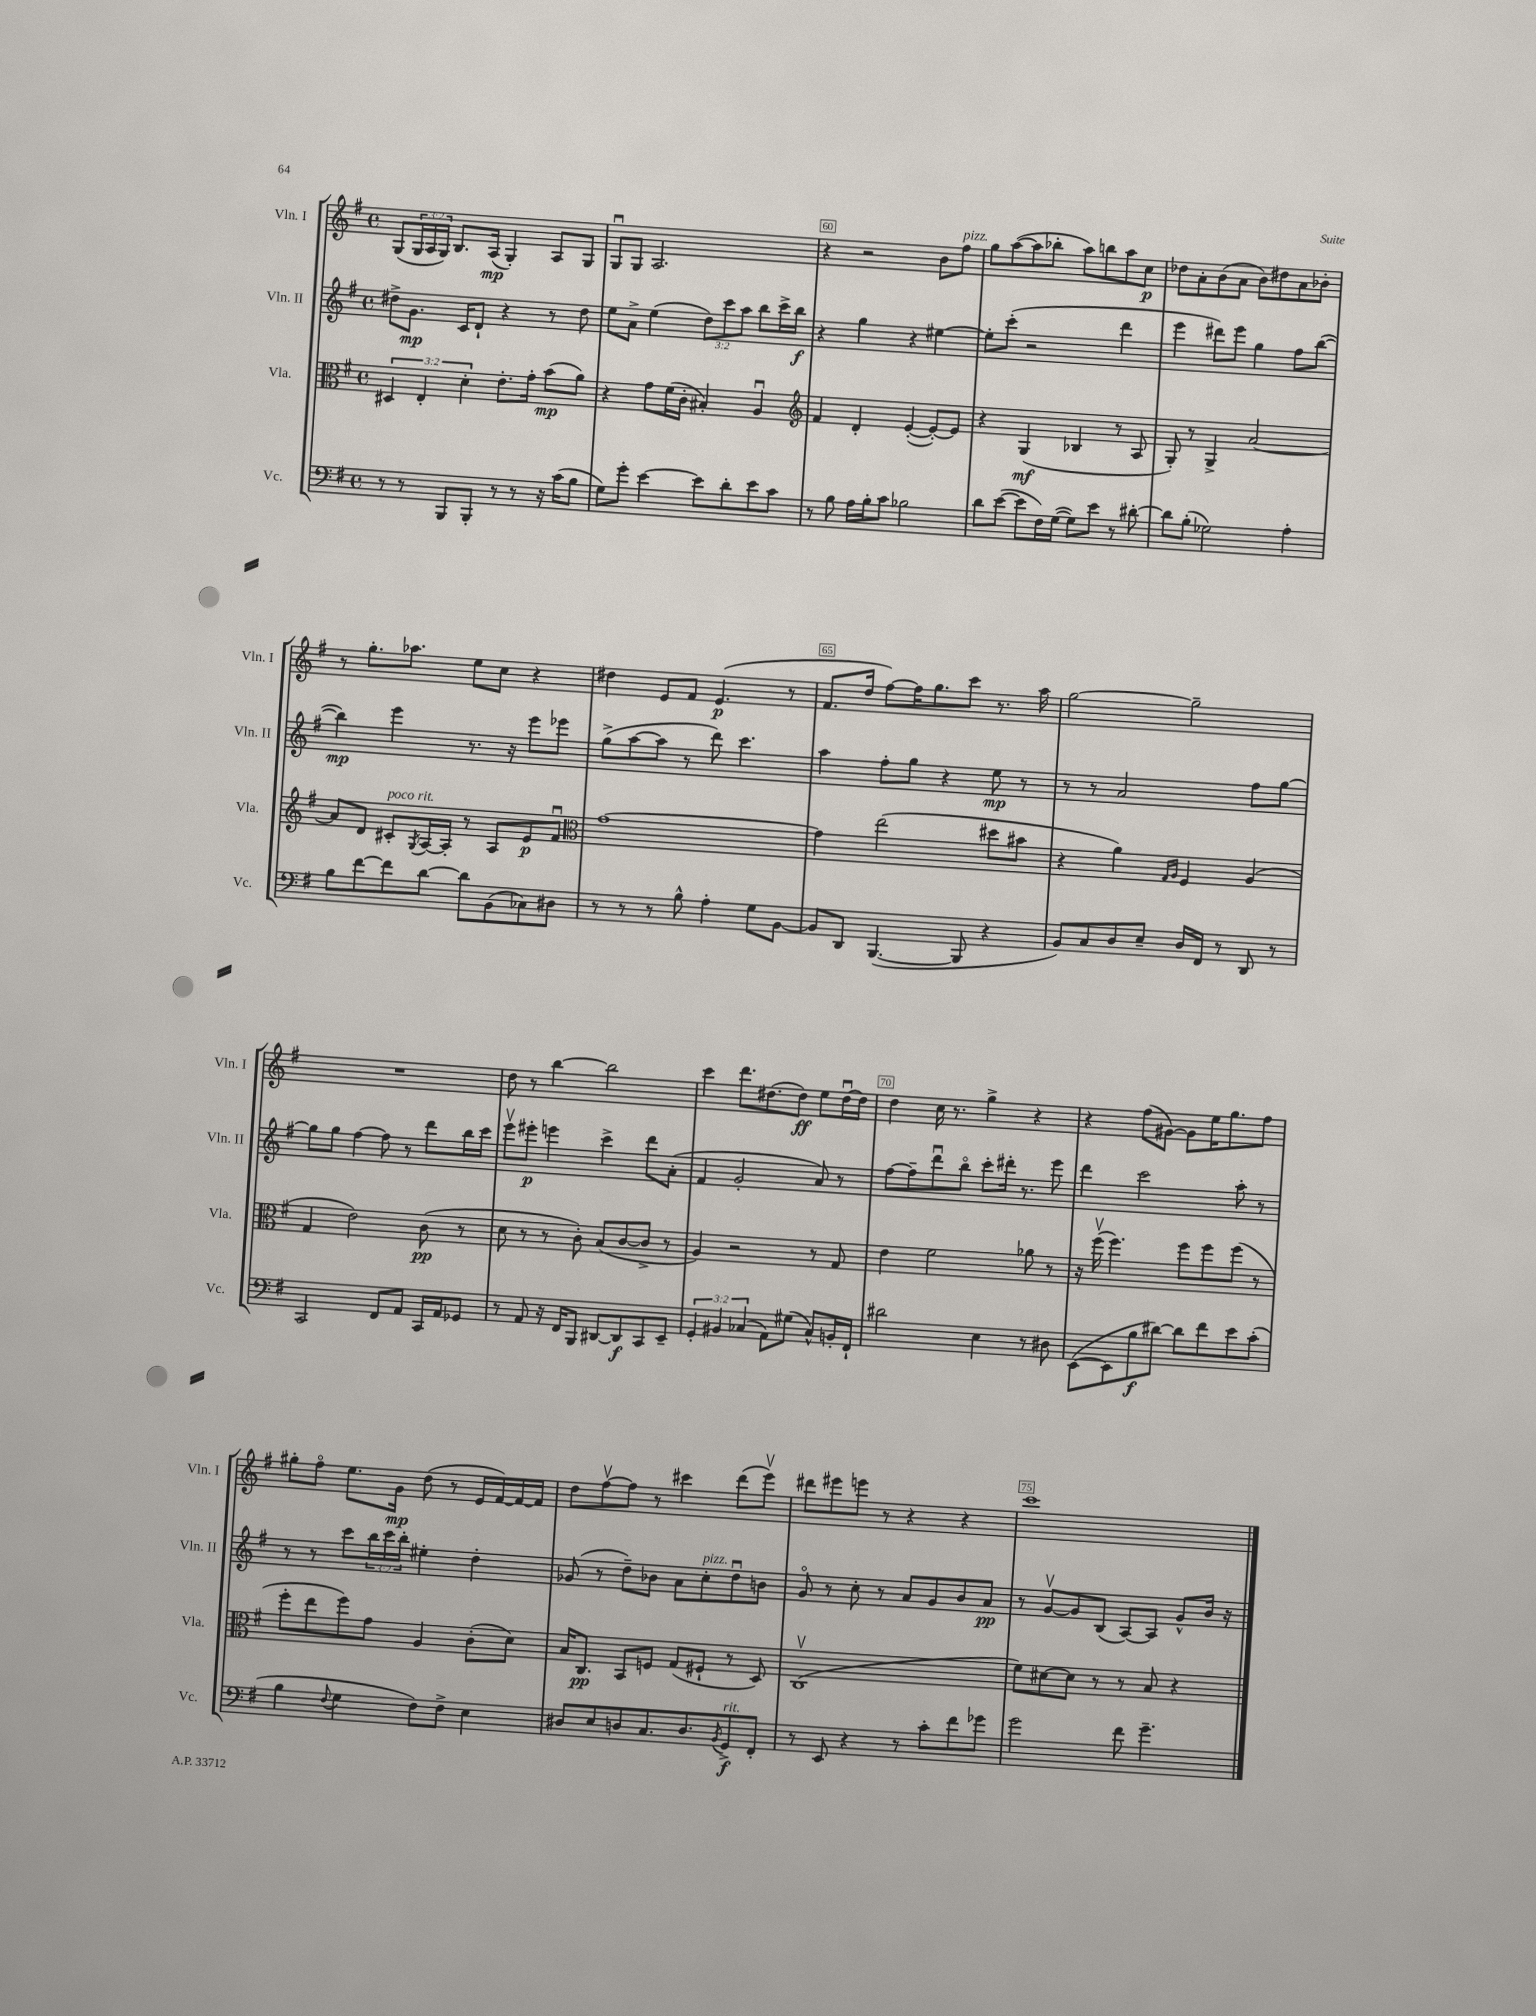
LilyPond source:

<<
\new StaffGroup <<
\new Staff = "s0" \with { instrumentName = "Vln. I" shortInstrumentName = "Vln. I" } {
    \clef treble \key g \major \defaultTimeSignature \time 4/4 \override Staff.TupletNumber.text = #tuplet-number::calc-fraction-text
    g8( \tuplet 3/2 { g16 a16 g16) } b8. a16\mp( g4-.) a8 g8 |
    g8\downbow g8 a2. |
    r4 r2 b'8 fis''8^\markup { \italic "pizz." } |
    g''8 a''8~( a''8 bes''8-. a''8) b''8 a''8 c''8\p |
    des''8 a'8-. b'8( a'8 b'8) dis''8 a'8 bes'8-. |
    r8 g''8.-. aes''8. e''8 c''8 r4 |
    dis''4 e'8 fis'8 e'4.\p( r8 |
    fis'8. d''16 fis''8~) fis''16 g''8. c'''8 r8. a''16 |
    g''2~ g''2-- |
    R1 |
    d''8 r8 b''4~ b''2 |
    c'''4 d'''8. dis''8.( dis''8\ff) e''8 dis''16~\downbow dis''16 |
    d''4 c''16 r8. g''4-> r4 |
    r4 fis''8( gis'8~) gis'8 e''16 g''8. fis''8 |
    gis''8-. fis''8\flageolet e''8. g'16\mp d''8( r8 e'16 fis'16~) fis'16~ fis'16 |
    d''8 fis''8~\upbow fis''8 r8 cis'''4 d'''8( e'''8\upbow) |
    dis'''8 eis'''8 e'''8 r8 r4 r4 |
    c'''1 \bar "|." |
}
\new Staff = "s1" \with { instrumentName = "Vln. II" shortInstrumentName = "Vln. II" } {
    \clef treble \key g \major \defaultTimeSignature \time 4/4 \override Staff.TupletNumber.text = #tuplet-number::calc-fraction-text
    dis''8-> g'8.\mp c'16 d'8-! r4 r8 dis''8 |
    e''8 a'8-> e''4( \tuplet 3/2 { d''8) c'''8 a''8 } b''8 c'''16-> b''16\f |
    r4 g''4 r4 eis''4~ |
    eis''8-. c'''8-.( r2 d'''4 |
    e'''4 dis'''8) e'''8 g''4 fis''8 b''8~( |
    b''4\mp) e'''4 r8. r16 e'''8 ees'''8 |
    g''8->( a''8~ a''8 r8 d'''8) c'''4. |
    a''4 fis''8-. g''8 r4 e''8\mp r8 |
    r8 r8 a'2 fis''8 g''8~ |
    g''8 g''8 fis''4~ fis''8 r8 d'''8 b''16 c'''16 |
    e'''8\upbow eis'''8-.\p e'''4 c'''4-> d'''8 a'8-.( |
    fis'4 g'2-. a'8) r8 |
    fis''8~ fis''8-- d'''8\downbow b''8\flageolet c'''8-. dis'''16-. r8. e'''8 |
    d'''4 c'''2 a''8-. r8 |
    r8 r8 c'''8 \tuplet 3/2 { b''16 c'''16 b''16-. } eis''4-. d''4-. |
    ges'8( r8 d''8--) bes'8 a'8 c''8-.^\markup { \italic "pizz." } d''8\downbow b'8 |
    g'8\flageolet r8 c''8-. r8 a'8 g'8 b'8 a'8\pp |
    r8 g'8~\upbow g'8 b8( a8~) a8 g'8-^ b'16 r16 \bar "|." |
}
\new Staff = "s2" \with { instrumentName = "Vla." shortInstrumentName = "Vla." } {
    \clef alto \key g \major \defaultTimeSignature \time 4/4 \override Staff.TupletNumber.text = #tuplet-number::calc-fraction-text
    \tuplet 3/2 { dis4 e4-. d'4-. } e'8.-. g'16-. b'8\mp( a'8) |
    r4 g'8 fis'16( c'16-. bis4-.) a4\downbow |
    \clef treble fis'4 d'4-. e'4~-.( e'8~-.) e'8 |
    r4 g4\mf( bes4 r8 a8 |
    g8-.) r8 g4-> a'2~ |
    a'8 d'8 cis'8-.^\markup { \italic "poco rit." } \acciaccatura { g8 } a16~ a16-. r8 a8 e'8\p fis'8\downbow |
    \clef alto g'1~ |
    g'4 e''2( dis''8 bis'8 |
    r4 a'4) \grace { g16 a16 } fis4 a4( |
    g4 e'2) c'8\pp( r8 |
    d'8 r8 r8 c'8-.) b8( c'8~ c'8-> r8 |
    a4) r2 r8 g8 |
    e'4 fis'2 aes'8 r8 |
    r16 fis''16\upbow( fis''4.) fis''8 fis''8 fis''8( r8 |
    fis''8-. e''8 fis''8) g'8 a4 c'8-.( d'8) |
    b16 c8.\pp b,8 f8 g8( fis8-! r8 d8) |
    c1\upbow( |
    fis'8) dis'8~ dis'8 r8 r8 b8 r4 \bar "|." |
}
\new Staff = "s3" \with { instrumentName = "Vc." shortInstrumentName = "Vc." } {
    \clef bass \key g \major \defaultTimeSignature \time 4/4 \override Staff.TupletNumber.text = #tuplet-number::calc-fraction-text
    r8 r8 b,,8 b,,8-. r8 r8 r16 c'16( b8 |
    g8) g'8-. e'4~ e'8 d'8-. e'8 c'8 |
    r8 b8 a16 b16-. c'8 bes2 |
    d'8 e'8~( e'8 fis16) g16~( g8) e'8 r8 dis'8~-. |
    dis'8 b8-.( ges2) a4-. |
    b8 fis'8~ fis'8 d'8~ d'8 b,8( ces8) dis8 |
    r8 r8 r8 b8-^ a4-. g8 b,8~ |
    b,8 d,8 b,,4.~( b,,8 r4 |
    b,8) c8 d8 e8-- d16 fis,16 r8 d,8 r8 |
    c,2 fis,8 a,8 c,16 a,16 ges,8 |
    r8 a,8 r16 fis,16 b,,8 dis,8~ dis,8\f c,8 e,8-- |
    \tuplet 3/2 { g,4-. bis,4 ces4( } a,8) gis8( ces8-^) b,16-. fis,16-! |
    dis'2 e4 r8 dis8 |
    e,8~( e,8 b8\f dis'8~) dis'8 fis'8 e'8 c'8-.( |
    b4 \appoggiatura { fis8 } g4 fis8) fis8-> e4 |
    dis8 e8 d8 c8. d8. \acciaccatura { b,8 } g,8->\f^\markup { \italic "rit." } fis,8-. |
    r8 e,8 r4 r8 c'8-. fis'8 ges'8 |
    g'2 fis'8 g'4.-- \bar "|." |
}
>>
>>
\layout { \context { \Score currentBarNumber = #58 \override BarNumber.break-visibility = ##(#f #t #t) barNumberVisibility = #(every-nth-bar-number-visible 5) \override BarNumber.stencil = #(make-stencil-boxer 0.1 0.3 ly:text-interface::print) } }
